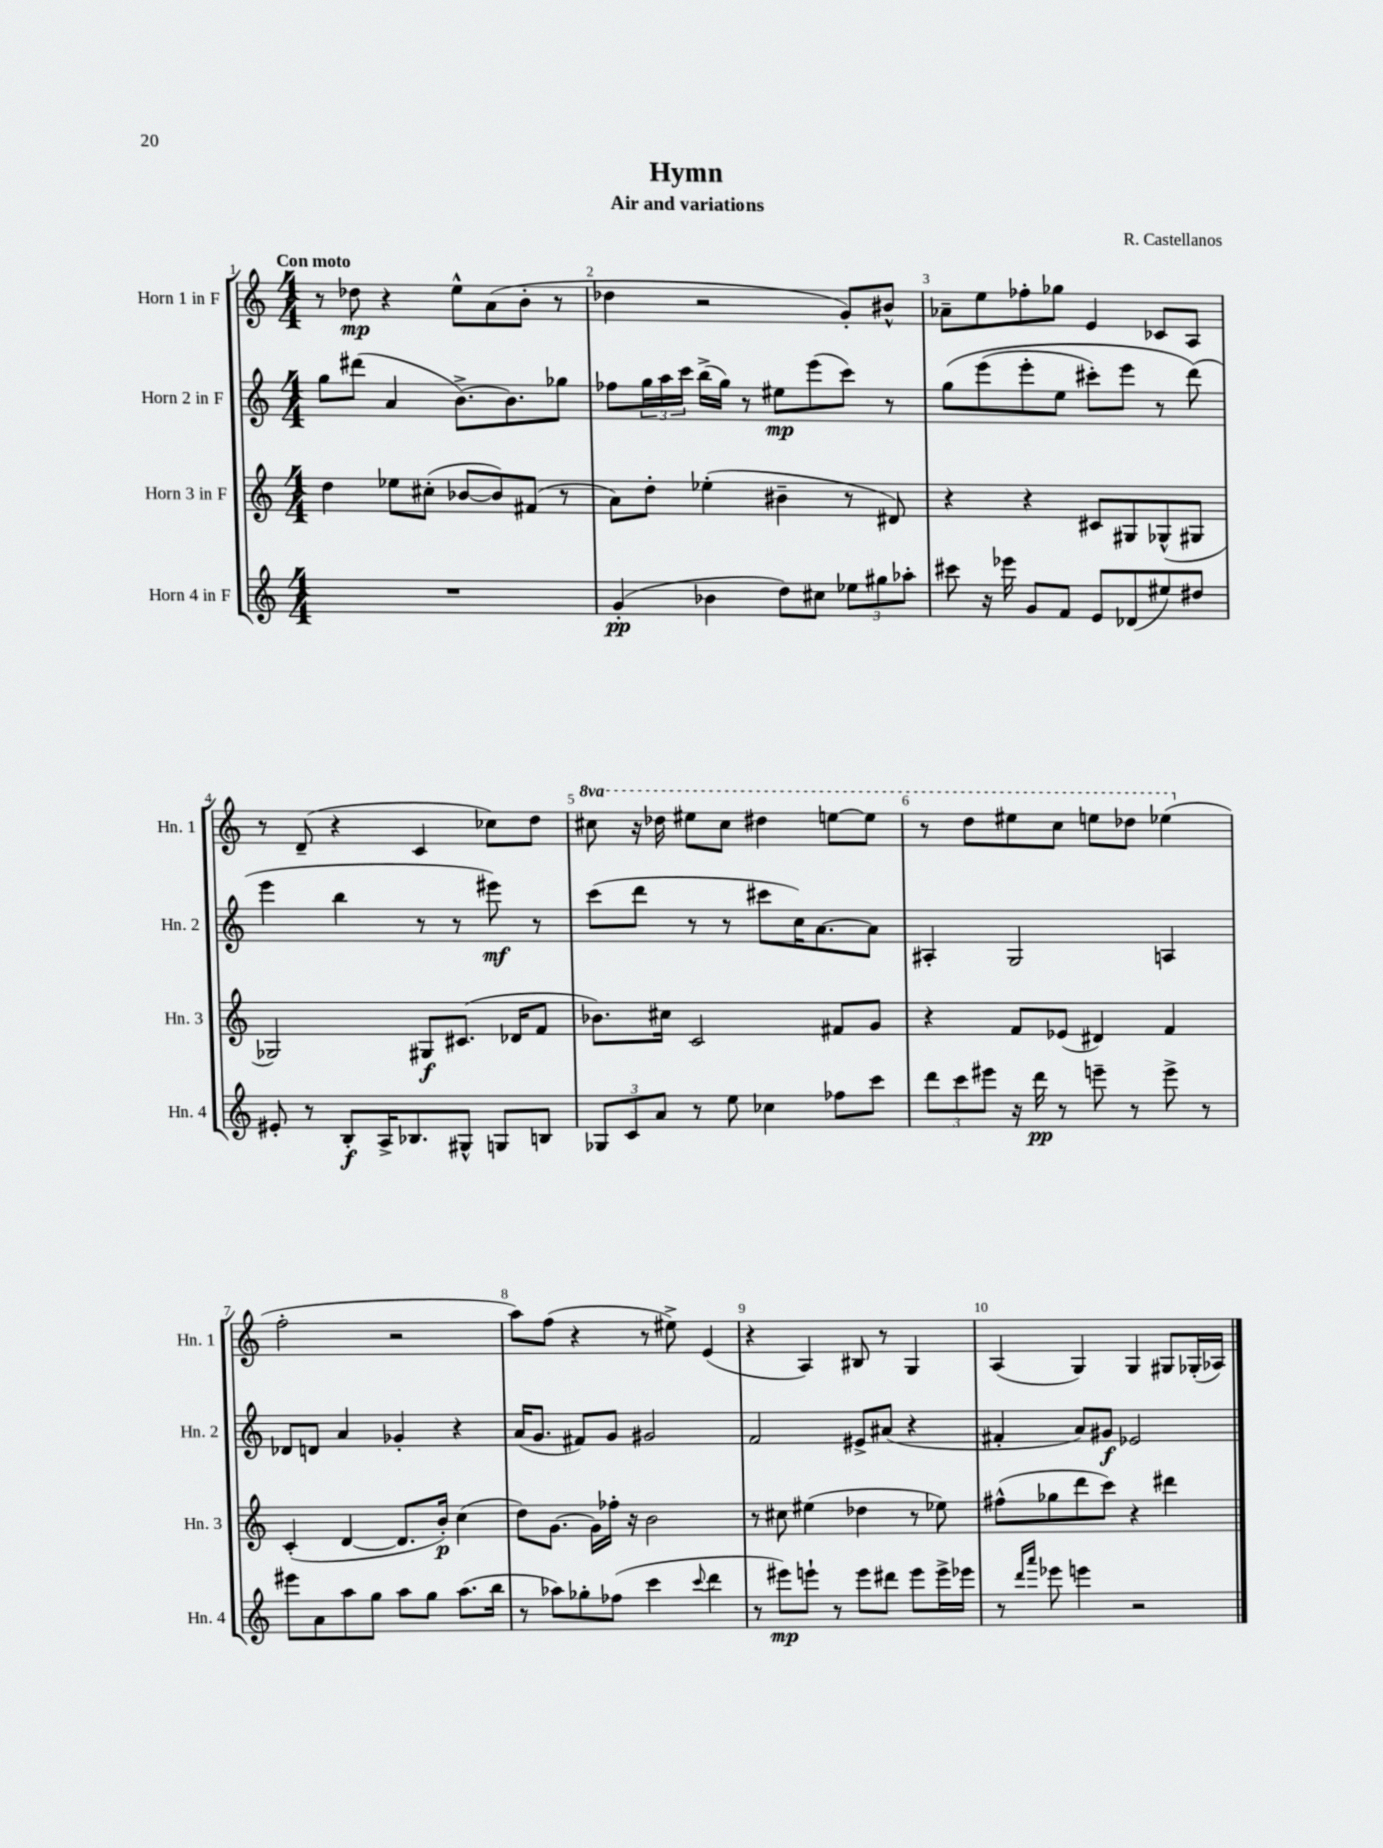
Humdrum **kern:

**kern	**kern	**kern	**kern
*staff4	*staff3	*staff2	*staff1
*clefG2	*clefG2	*clefG2	*clefG2
*k[]	*k[]	*k[]	*k[]
*M4/4	*M4/4	*M4/4	*M4/4
1r	4dd	8gg	8r
.	.	(8ddd#	8dd-
.	8ee-	4a	4r
.	(8cc#'	.	.
.	[8b-	[8.b^)	8ee^^
.	8b-])	.	(8a
.	.	8.b]	.
.	(8f#	.	8b'
.	8r	8gg-	8r
=	=	=	=
(4g'	8a)	8ff-	4dd-
.	8dd'	24gg	.
.	.	24aa	.
.	.	24ccc	.
4b-	(4ee-'	(16bb^	2r
.	.	16gg)	.
.	.	8r	.
8dd)	4b#~	8ee#	.
8cc#	.	(8eee	.
12ee-	8r	8ccc)	8g')
12gg#	.	.	.
.	8d#)	8r	8b#^^
12aa-'	.	.	.
=	=	=	=
8ccc#	4r	&(8gg	8a-~
16r	.	(8eee	8ee
16eee-	.	.	.
8g	4r	8eee'	8ff-'
8f	.	8ee	8gg-
8e	8c#	8ccc#')	4e
(8d-	8G#	8eee	.
8ee#)	(8G-^^	8r	8c-
8dd#	8G#	(8ddd&)	8A
=	=	=	=
8e#'	2G-)	4eee	8r
8r	.	.	(8d~
8B'	.	4bb	4r
16A^	.	.	.
8.B-	.	.	.
.	8G#	8r	4c
8G#^^	(8.c#	8r	.
8G	.	8eee#)	8cc-)
.	16d-	.	.
8B	8f	8r	8dd
=	=	=	=
12G-	8.b-)	(8ccc	8ccc#
12c	.	.	.
.	.	8ddd	16r
12a	.	.	.
.	16cc#	.	16ddd-
8r	2c	8r	8eee#
8ee	.	8r	8ccc#
4cc-	.	8ccc#	4ddd#
.	.	16cc)	.
.	.	[8.a	.
8ff-	8f#	.	[8eee
8ccc	8g	8a]	8eee]
=	=	=	=
12ddd	4r	4A#'	8r
12ccc	.	.	.
.	.	.	8ddd
12eee#	.	.	.
16r	8f	2G	8eee#
16ddd	.	.	.
8r	(8e-	.	8ccc
8eee~	4d#)	.	8eee
8r	.	.	8ddd-
8eee^	4f	4A	(4eee-
8r	.	.	.
=	=	=	=
8eee#	(4c'	8d-	2ff'
8a	.	8d	.
8aa	[4d	4a	.
8gg	.	.	.
8aa	8.d]	4g-'	2r
8gg	.	.	.
.	16b')	.	.
(8.aa	(4cc	4r	.
16bb	.	.	.
=	=	=	=
8r	8dd)	(16a	8aa)
.	.	8.g	.
8aa-)	[8.g	.	(8ff
8gg-'	.	8f#)	4r
.	16g]	.	.
(8ff-	16ff-'	8g	.
.	16r	.	.
4ccc	2b	2g#	8r
.	.	.	8ee#^)
8qqccc	.	.	.
4ddd	.	.	(4e
=	=	=	=
8r	8r	2f	4r
8eee#)	8cc#	.	.
8eee`	(4ee#	.	4A)
8r	.	.	.
8eee	4dd-	8e#^	8B#
8ddd#	.	(8a#	8r
8eee	8r	4r	4G
16eee^	8ee-)	.	.
16eee-	.	.	.
=	=	=	=
8r	(8ff#^^	4f#'	(4A
16qqddd	.	.	.
16qqaaa	.	.	.
8eee-	8gg-	.	.
4eee	8ddd	8a)	4G)
.	8ccc)	8g#	.
2r	4r	2e-	4G
.	4ddd#	.	8G#
.	.	.	(16G-'
.	.	.	16A-)
==	==	==	==
*-	*-	*-	*-
